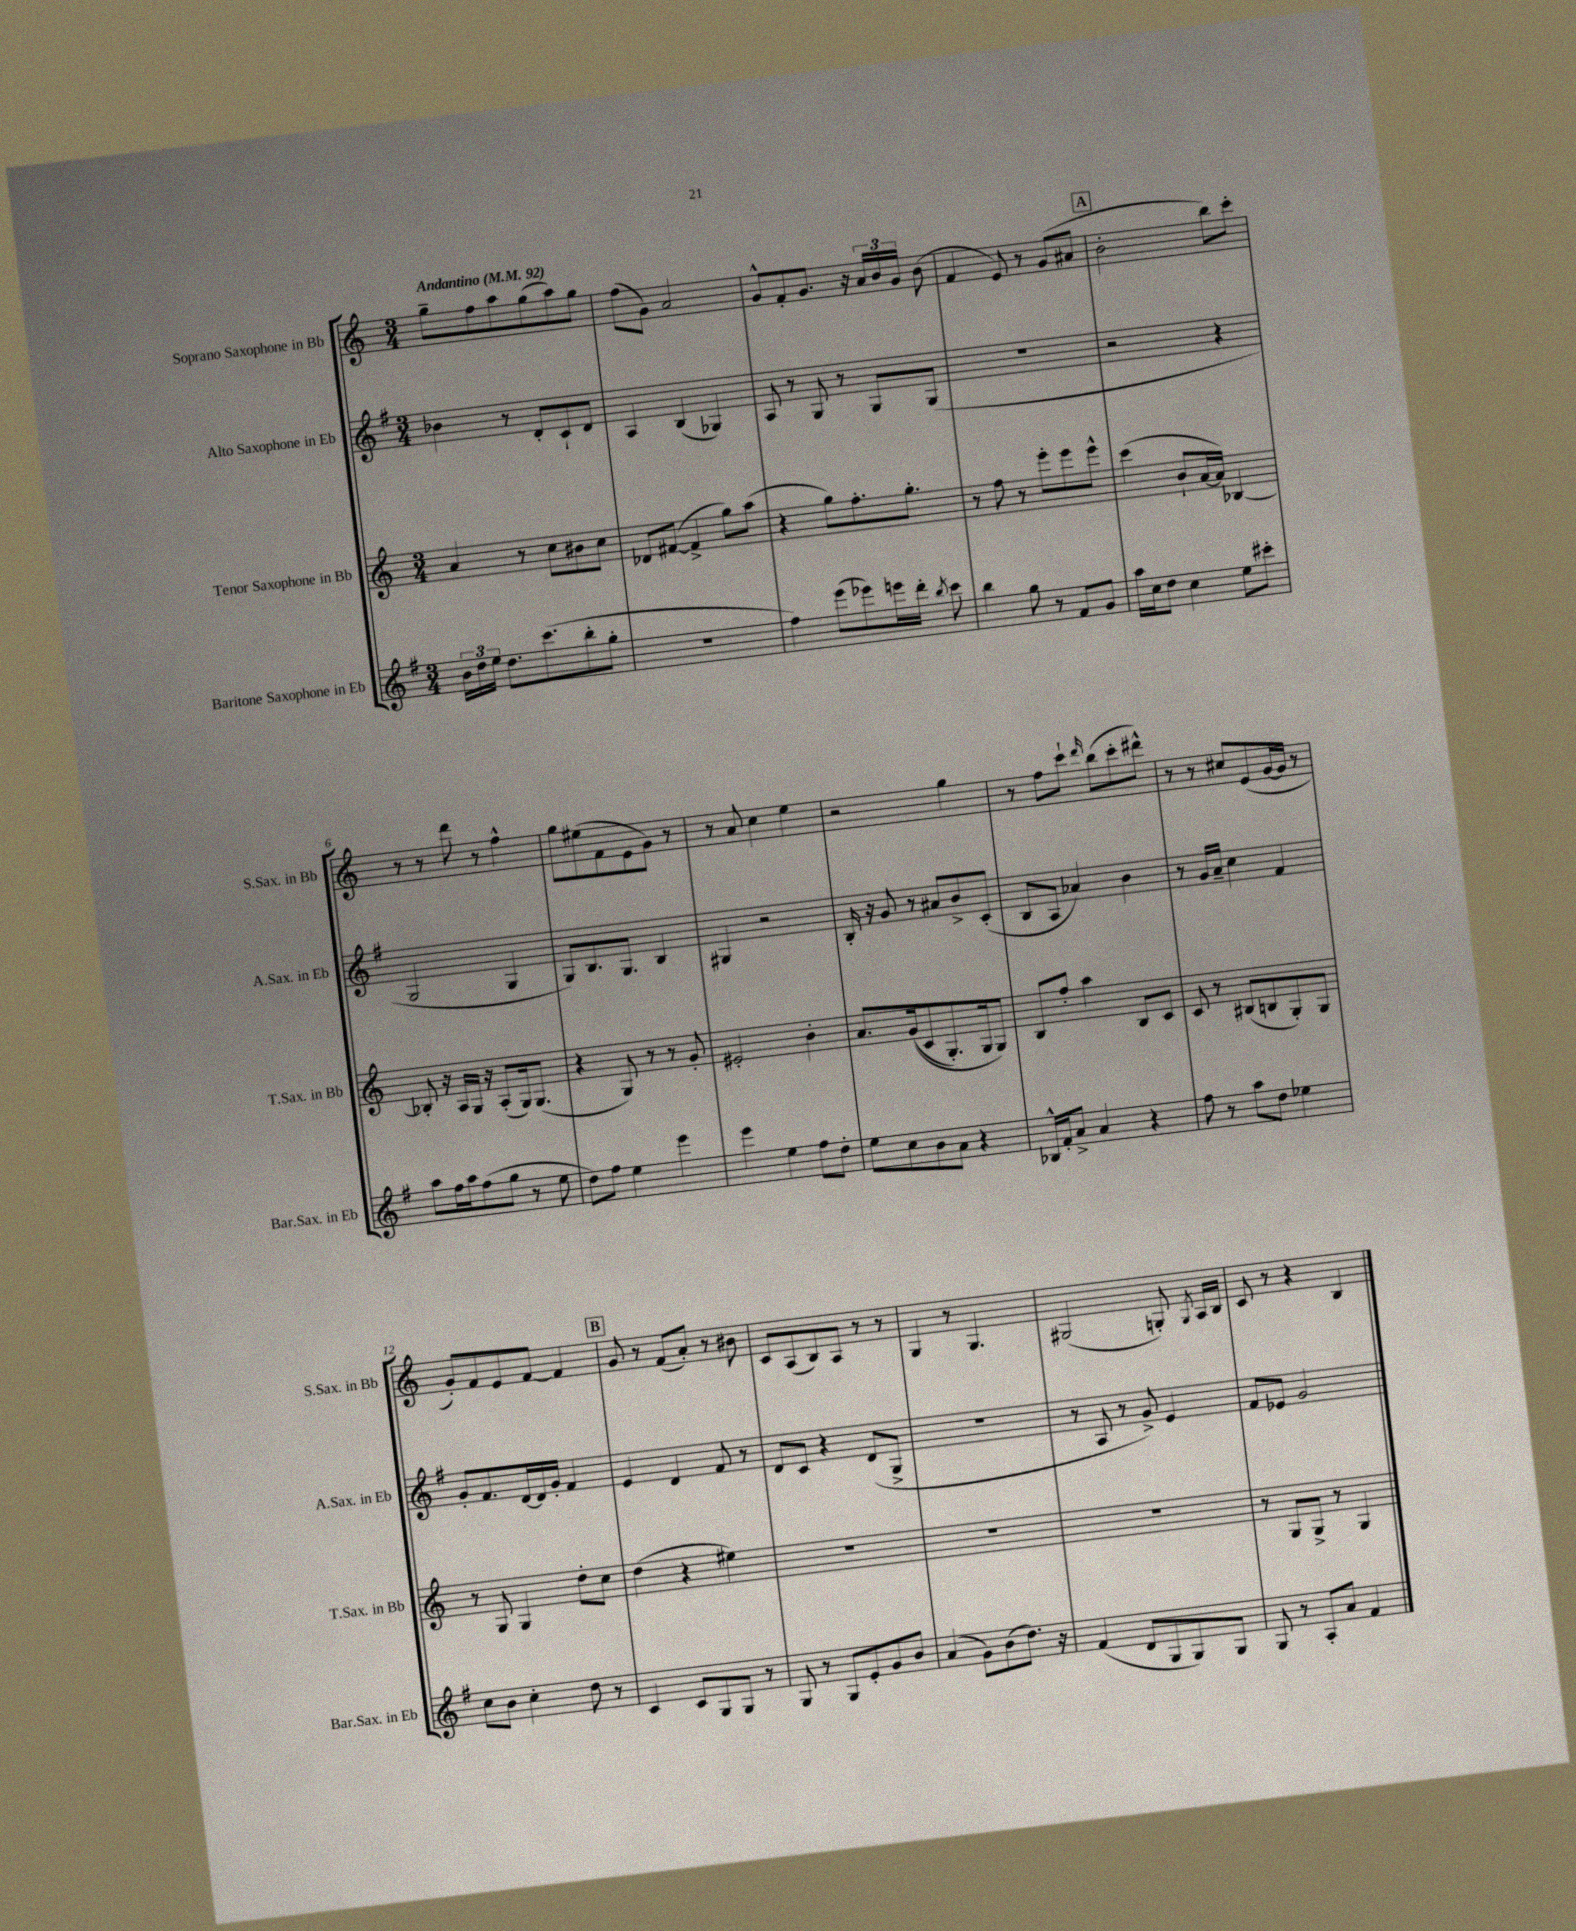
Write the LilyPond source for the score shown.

<<
\new StaffGroup <<
\new Staff = "s0" \with { instrumentName = "Soprano Saxophone in Bb" shortInstrumentName = "S.Sax. in Bb" } {
    \clef treble \key c \major \numericTimeSignature \time 3/4 \tempo "Andantino" 4 = 92
    \autoBeamOff g''8[-- f''8 a''8 g''8( a''8) g''8] |
    f''8[( g'8]) a'2 |
    g'8[-^ f'8-. g'8.] r16 \tuplet 3/2 { a'16[ b'16 g'16] } b'8( |
    f'4 e'8) r8 g'8[( ais'8] |
    \mark \markup { \box "A" } b'2-. b''8[) c'''8]-. |
    r8 r8 d'''8 r8 f''4-^ |
    g''8[ eis''8( f'8 e'8 g'8]) r8 |
    r8 a'8 c''4 e''4 |
    r2 g''4 |
    r8 f''8[ c'''8]-! \grace { d'''16 } b''8[( c'''8-. dis'''8]-^) |
    r8 r8 cis''8[ e'8( g'16~ g'16] r8 |
    g'8[-.) f'8 e'8 f'8]~ f'4 |
    \mark \markup { \box "B" } g'8 r8 f'8[( a'8]-.) r8 bis'8 |
    c'8[ a8( b8) a8] r8 r8 |
    g4 r8 g4. |
    gis2( g8-.) \acciaccatura { g8 } a16[ b16] |
    c'8 r8 r4 b4 \bar "|." |
}
\new Staff = "s1" \with { instrumentName = "Alto Saxophone in Eb" shortInstrumentName = "A.Sax. in Eb" } {
    \clef treble \key g \major \numericTimeSignature \time 3/4
    \autoBeamOff bes'4 r8 d'8[-. c'8-! d'8] |
    a4 b4( ges4) |
    a8 r8 g8 r8 g8[ g8]( |
    R2. |
    \mark \markup { \box "A" } r2 r4 |
    g2 g4 |
    g8[) b8. g8.] b4 |
    gis4 r2 |
    b16-. r16 g'8 r8 ais'8[ b'8-> c'8]-.( |
    b8[ a8] aes'4) b'4 |
    r8 g'16[ a'16]-- c''4 fis'4 |
    g'8[-. fis'8. d'16~ d'16 g'16]-. fis'4 |
    \mark \markup { \box "B" } e'4 d'4 fis'8 r8 |
    d'8[ c'8] r4 d'8[( g8]-> |
    R2. |
    r8 a8 r8 g'8->) e'4 |
    fis'8[ ees'8] g'2 \bar "|." |
}
\new Staff = "s2" \with { instrumentName = "Tenor Saxophone in Bb" shortInstrumentName = "T.Sax. in Bb" } {
    \clef treble \key c \major \numericTimeSignature \time 3/4
    \autoBeamOff a'4 r8 c''8[ bis'8 c''8] |
    des'8[ fis'8]~( fis'4-> g''8[) a''8]( |
    r4 g''8[) f''8.-. g''8.]-. |
    r8 f''8 r8 e'''8[-. e'''8 e'''8]-^ |
    \mark \markup { \box "A" } c'''4( b'8[-! a'16~ a'16]) bes4~ |
    bes8-. r16 a16[ g16] r16 a8[-.( g16) g8.]( |
    r4 g8) r8 r8 g'8-. |
    eis'2-. b'4-. |
    a'8.[ g'16(\( c'8 g8.-.) g16 g8]\) |
    b8[ f''8]-. a''4 b8[ c'8] |
    c'8 r8 bis8[( b8 g8-.) g8] |
    r8 g8 g4 d''8[-. c''8] |
    \mark \markup { \box "B" } d''4( r4 eis''4) |
    R2. |
    R2. |
    R2. |
    r8 g8[ g8]-> r8 g4 \bar "|." |
}
\new Staff = "s3" \with { instrumentName = "Baritone Saxophone in Eb" shortInstrumentName = "Bar.Sax. in Eb" } {
    \clef treble \key g \major \numericTimeSignature \time 3/4
    \autoBeamOff \tuplet 3/2 { b'16[ d''16 e''16] } d''8.[ c'''8.( b''8-. g''8]-. |
    R2. |
    fis''4) e'''8[( ees'''8) e'''16 d'''16]-. \acciaccatura { b''8 } c'''8 |
    b''4 g''8 r8 fis'8[ g'8] |
    \mark \markup { \box "A" } a''16[ c''16 d''8] c''4 e''8[ cis'''8]-. |
    a''8[ fis''16 a''16 fis''8( g''8] r8 e''8 |
    d''8[) fis''8] e''4 e'''4 |
    e'''4 e''4 fis''8[ d''8]-. |
    e''8[ c''8 b'8 a'8] r4 |
    bes16[-^ fis'16-. a'8]-> a'4 r4 |
    fis''8 r8 a''8[ d''8] ees''4 |
    c''8[ b'8] c''4-. d''8 r8 |
    \mark \markup { \box "B" } c'4 c'8[ g8 g8] r8 |
    g8 r8 g8[ e'8-. g'8 b'8] |
    a'4( g'8[) b'8( d''8.]) r16 |
    fis'4( d'8[ g8 g8) g8] |
    g8 r8 a8[-. a'8] fis'4 \bar "|." |
}
>>
>>
